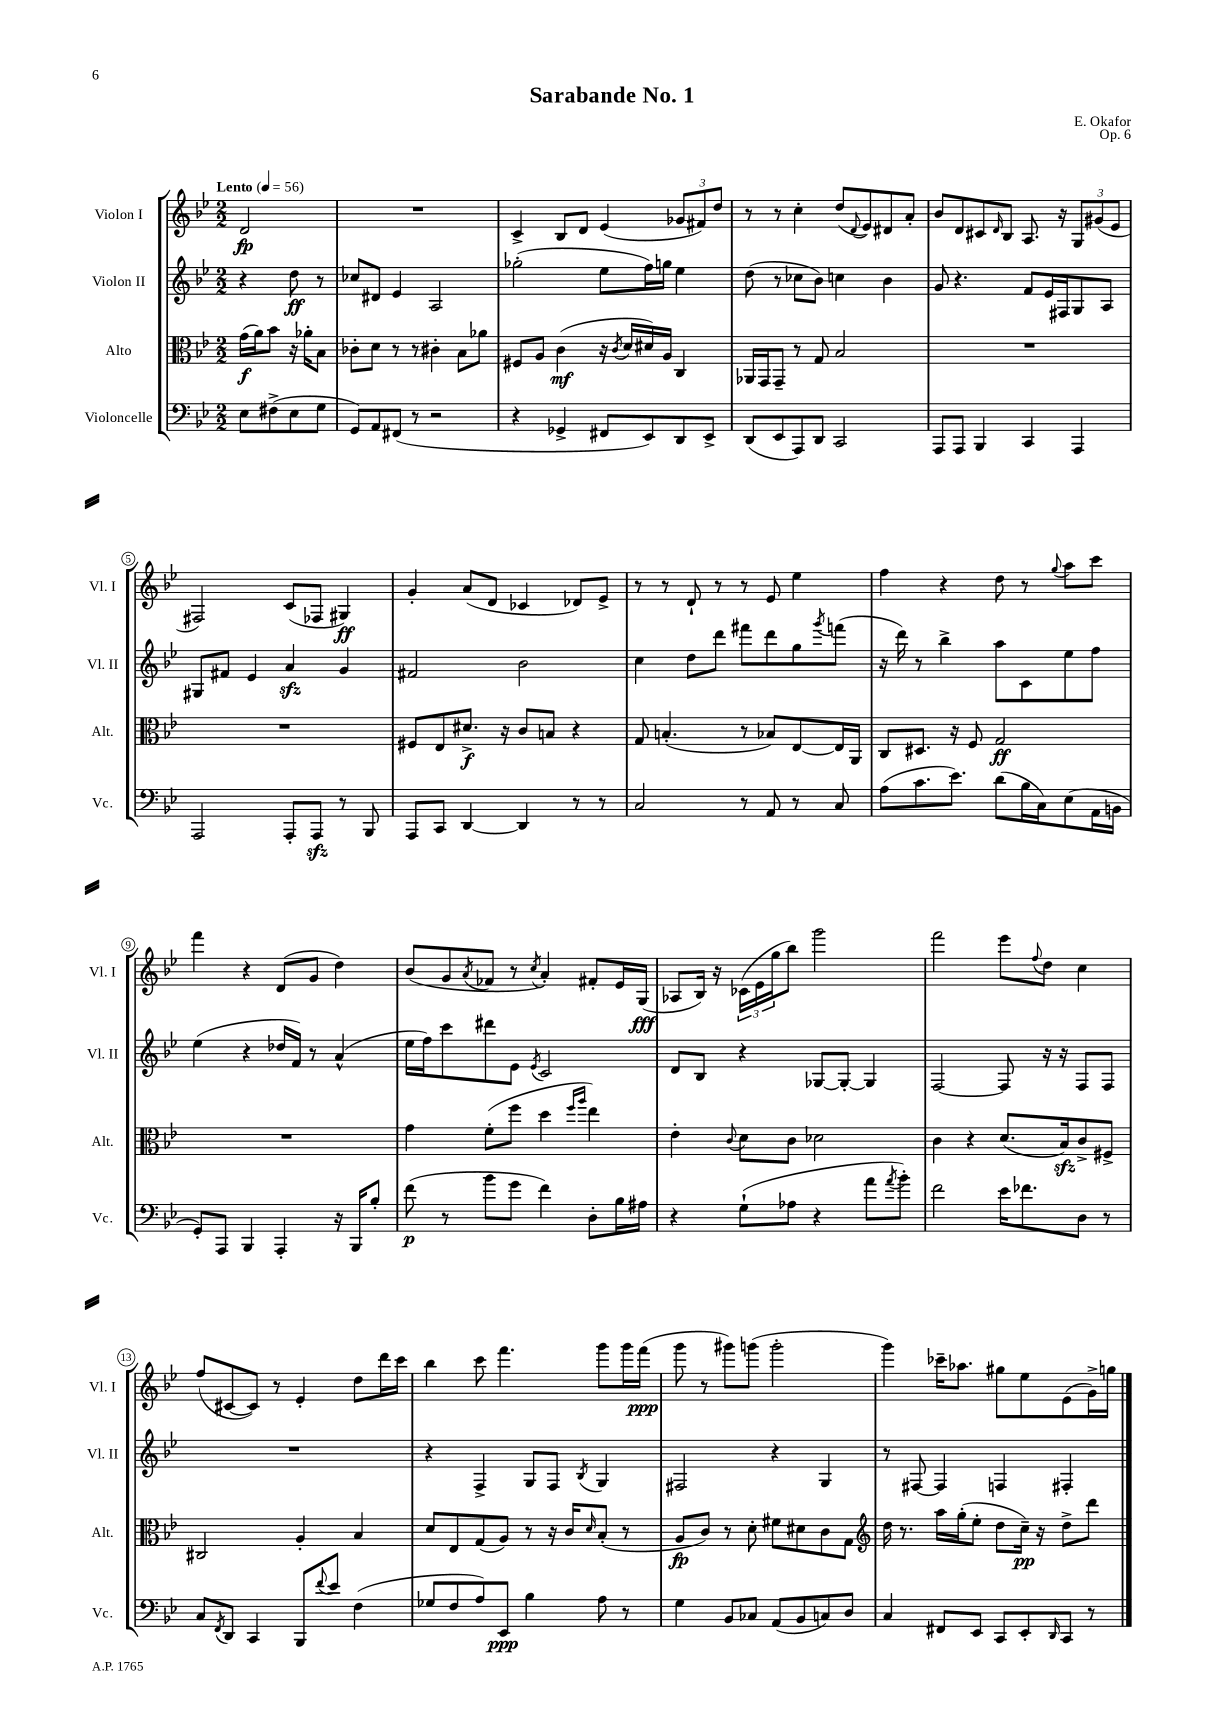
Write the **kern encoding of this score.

**kern	**kern	**kern	**kern
*staff4	*staff3	*staff2	*staff1
*clefF4	*clefC3	*clefG2	*clefG2
*k[b-e-]	*k[b-e-]	*k[b-e-]	*k[b-e-]
*M2/2	*M2/2	*M2/2	*M2/2
*MM56	*MM56	*MM56	*MM56
8E-	(16g	4r	2d
.	16a)	.	.
(8F#^	8b-	.	.
8E-	16r	8dd	.
.	16a-'	.	.
8G	8B-	8r	.
=	=	=	=
8GG)	8c-'	8cc-	1r
8AA	8d	8d#	.
(8FF#	8r	4e-	.
8r	8r	.	.
2r	4c#'	2A	.
.	8B-	.	.
.	8a-	.	.
=	=	=	=
4r	8F#	(2gg-'	4c^
.	8A	.	.
4GG-^	(4c	.	8B-
.	.	.	8d
8FF#	16r	8ee-	(4e-
.	8qc	.	.
.	16d	.	.
8EE-)	16d#)	16ff)	.
.	16A	16gg	.
8DD	4C	4ee-	12g-
.	.	.	12f#)
8EE-^	.	.	.
.	.	.	12dd
=	=	=	=
(8DD	16AA-	(8dd	8r
.	16GG	.	.
8EE-	8GG~	8r	8r
8AAA)	8r	8cc-	4cc'
8DD	8G	8b-)	.
2CC	2B-	4cc	(8dd
.	.	.	8qqd
.	.	.	8e-)
.	.	4b-	8d#
.	.	.	8a'
=	=	=	=
8AAA	1r	8g	8b-
8AAA	.	4.r	8d
4BBB-	.	.	8c#
.	.	.	16qqd
.	.	.	8B-
4CC	.	8f	8.A
.	.	16e-	.
.	.	16F#	16r
4AAA	.	8G	12G
.	.	.	(12g#
.	.	8A	.
.	.	.	12e-
=	=	=	=
2AAA	1r	8G#	2F#)
.	.	8f#	.
.	.	4e-	.
8AAA'	.	4a	(8c
8AAA	.	.	8F-
8r	.	4g	4G#)
8BBB-	.	.	.
=	=	=	=
8AAA	8F#	2f#	4g'
8CC	8E-	.	.
[4DD	8.d#^	.	(8a
.	.	.	8d
.	16r	.	.
4DD]	8c	2b-	4c-
.	8B	.	.
8r	4r	.	8d-)
8r	.	.	8e-^
=	=	=	=
2C	8G	4cc	8r
.	(4.B'	.	8r
.	.	8dd	8d`
.	.	8ddd	8r
8r	8r	8fff#	8r
8AA	8B-)	8ddd	8e-
8r	[8E-	8gg	4ee-
.	.	8qggg	.
8C	16E-]	(8fff	.
.	16AA	.	.
=	=	=	=
(8A	8C	16r	4ff
.	.	16ddd)	.
8.c	8.D#	8r	.
.	.	4bb-^	4r
8.e-)	16r	.	.
.	8F	.	.
(8d	2G	8aa	8dd
16B-	.	8c	8r
16C)	.	.	.
.	.	.	8qqgg
(8E-	.	8ee-	8aa
16AA	.	8ff	8ccc
16BB	.	.	.
=	=	=	=
8GG')	1r	(4ee-	4fff
8AAA	.	.	.
4BBB-	.	4r	4r
4AAA'	.	16dd-	(8d
.	.	16f)	.
.	.	8r	8g
16r	.	(4a^^	4dd)
16BBB-	.	.	.
8B-'	.	.	.
=	=	=	=
(8f	4g	16ee-	(8b-
.	.	16ff)	.
8r	.	8ccc	8g
.	.	.	8qa
8b-	(8f'	8ddd#	8f-
8g	8ff	8e-	8r
.	.	8qe-	8qcc
4f)	4dd	2c	4a')
.	16qqff	.	.
.	16qqaa	.	.
8D'	4ee-)	.	8f#'
16B-	.	.	16e-
16A#	.	.	(16G
=	=	=	=
4r	4e-'	8d	8A-
.	.	8B-	16B-)
.	.	.	16r
.	8qqc	.	.
(8G`	8d	4r	(24c-
.	.	.	24e-
.	.	.	24gg
8A-	8c	.	8bb-)
4r	2d-	[8G-	2ggg
.	.	8G-'_	.
8a	.	4G-]	.
8qa	.	.	.
8b-')	.	.	.
=	=	=	=
2f	4c	[2F	2fff
.	4r	.	.
16e-	(8.d	8F]	8eee-
8.f-	.	.	.
.	.	.	8qqff
.	.	16r	8dd
.	16B-)	16r	.
8D	8c^	8F	4cc
8r	8F#^	8F	.
=	=	=	=
8C	2C#	1r	(8ff
8qFF	.	.	.
8DD	.	.	[8c#
4CC	.	.	8c#])
.	.	.	8r
8BBB-	4A'	.	4e-'
8qqf	.	.	.
8e-	.	.	.
(4F	4B-	.	8dd
.	.	.	16ddd
.	.	.	16ccc
=	=	=	=
8G-	8d	4r	4bb-
8F	8E-	.	.
8A)	(8G	4F^	8ccc
8EE-	8A)	.	4.fff
4B-	8r	8G	.
.	16r	8F	.
.	16c	.	.
.	16qqd	8qB-	.
8A	(8B-'	4G	8ggg
8r	8r	.	16ggg
.	.	.	(16fff
=	=	=	=
4G	8A	2F#	8ggg
.	8c)	.	8r
8BB-	8r	.	8ggg#)
8C-	8d'	.	(8ggg
(8AA	8f#	4r	2ggg'
8BB-	8d#	.	.
8C)	8c	4G	.
8D	8G	.	.
=	=	=	=
*	*clefG2	*	*
4C	16dd	8r	4ggg)
.	8.r	.	.
.	.	[8F#	.
8FF#	16aa	4F#]	16ccc-~
.	(16gg'	.	8.aa-
8EE-	8ee-'	.	.
8CC	8dd	4F	8gg#
8EE-'	16cc~)	.	8ee-
.	16r	.	.
16qqDD	.	.	.
8CC	8dd^	4F#'	(8e-
8r	8ddd	.	16g^)
.	.	.	16gg
==	==	==	==
*-	*-	*-	*-
